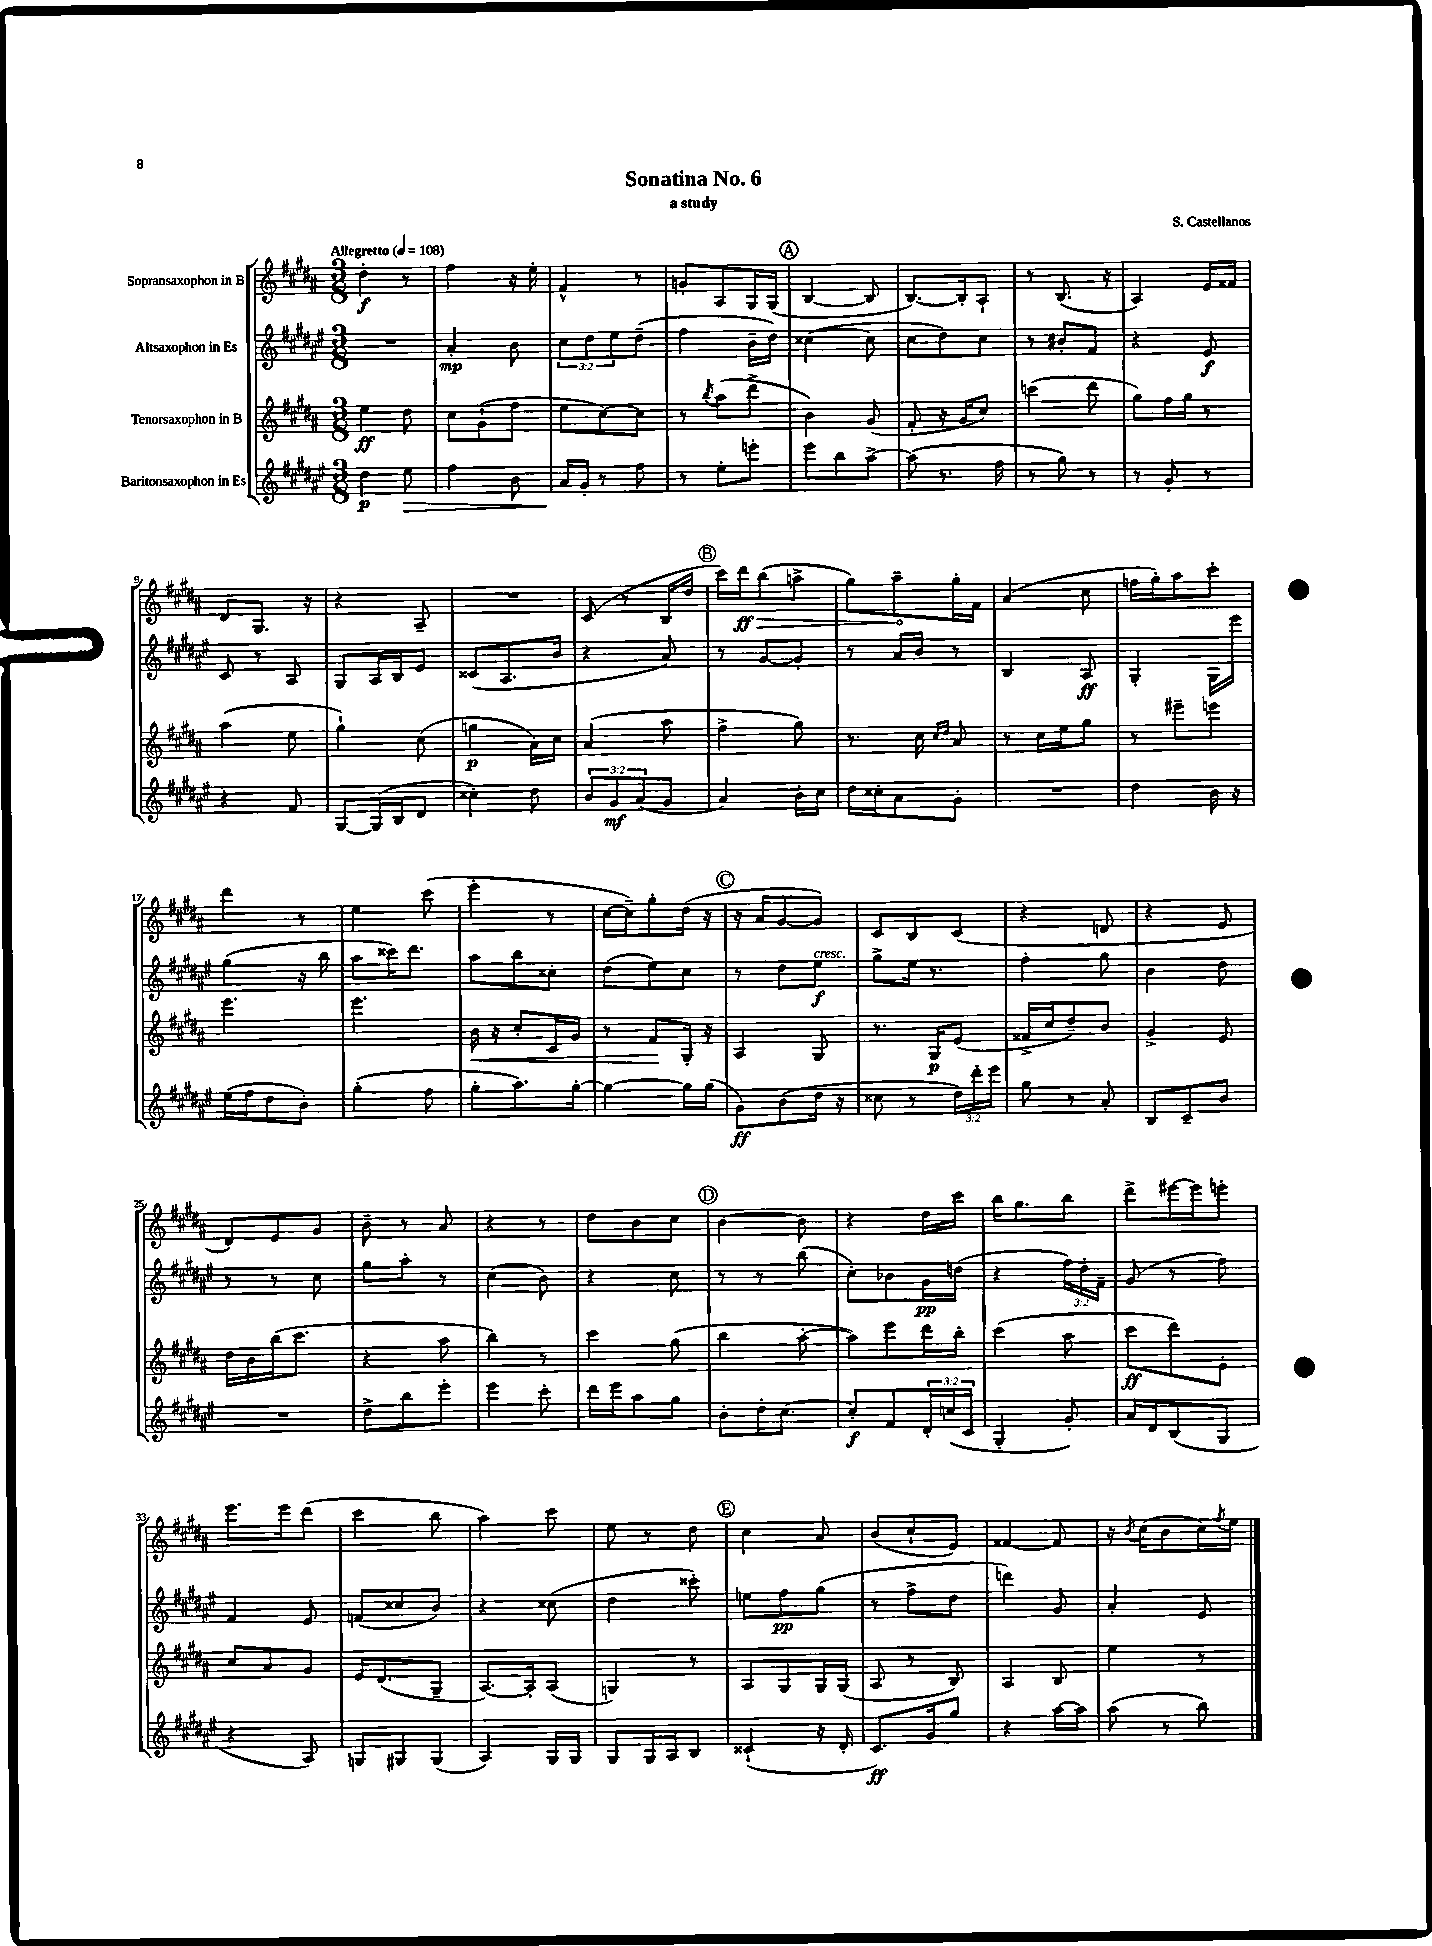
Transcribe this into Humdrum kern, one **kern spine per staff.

**kern	**kern	**kern	**kern
*staff4	*staff3	*staff2	*staff1
*clefG2	*clefG2	*clefG2	*clefG2
*k[f#c#g#d#a#e#]	*k[f#c#g#d#a#]	*k[f#c#g#d#a#e#]	*k[f#c#g#d#a#]
*M3/8	*M3/8	*M3/8	*M3/8
*MM108	*MM108	*MM108	*MM108
4dd#\	4ee\	4.r	4dd#'\
8ee#\	8dd#\	.	8r
=	=	=	=
4ff#\	8cc#\L	4a#'/	4ff#\
.	(8g#`\	.	.
8b\	8ff#\J	8b\	16r
.	.	.	16ee'\
=	=	=	=
16a#/LL	8ee\L	12cc#\L	4f#^^/
16g#'/JJ	.	.	.
.	.	12dd#\	.
8r	[8cc#\)	.	.
.	.	12ee#\	.
8ff#\	8cc#\]J	(8dd#~\J	8r
=	=	=	=
8r	8r	4ff#\	8g'/L
.	8qbb/	.	.
8ee#'\L	(8aa#\L	.	8A#/
8eee'\J	8ddd#^\J	16b~\LL	16G#/L
.	.	16dd#\JJ)	(16G#/JJ
=	=	=	=
8eee#\L	4b\)	([4cc##\	[4B/
8bb\	.	.	.
[8aa#^\J	(8g#/	8cc##\]	8B/]
=	=	=	=
(8aa#\]	8f#'/	8cc#\L	[8.B/L)
8.r	16r	8dd#\)	.
.	16g#/LK	.	16B'/]k
.	8cc#/J)	8cc#\J	8A#`/J
16ff#\	.	.	.
=	=	=	=
8r	(4ccc\	8r	8r
8gg#\)	.	8b#'/L	(8.B/
8r	8ddd#\	8f#/J	.
.	.	.	16r
=	=	=	=
8r	8gg#\L)	4r	4A#/)
8g#'/	16ff#\L	.	.
.	16gg#\JJ	.	.
8r	8r	8e#/	16e/LL
.	.	.	16f##/JJ
=	=	=	=
4r	(4aa#\	8c#/	8d#/L
.	.	8r	8.G#/J
8f#/	8ee\	8A#/	.
.	.	.	16r
=	=	=	=
[8G#/L	4gg#`\)	8G#/L	4r
(16G#/]L	.	16A#/L	.
16B/J	.	16B/J	.
8d#/J	(8cc#\	8e#/J	8A#~/
=	=	=	=
4cc##'\)	4gg\	(8c##/L	4.r
.	.	8.A#/	.
8dd#\	16a#\LL)	.	.
.	16cc#\JJ	16b/Jk	.
=	=	=	=
12b/L	(4a#/	4r	(8c#/
12g#/	.	.	.
.	.	.	8r
(12a#/	.	.	.
8g#/J	8aa#\	8a#/)	16B/LL
.	.	.	16dd#/JJ
=	=	=	=
4a#/)	4ff#^\	8r	16ccc#\LL)
.	.	.	16ddd#\J
.	.	[8g#/L	(8bb\
16b'\LL	8gg#\)	8g#'/]J	8aa^\J
16cc#\JJ	.	.	.
=	=	=	=
16dd#\LL	8.r	8r	8gg#\L)
16cc##'\J	.	.	.
8a#\	.	16a#/LL	8aa#~\
.	16cc#\	16b/JJ	.
.	16qqcc#/LL	.	.
.	16qqdd#/JJ	.	.
8g#'\J	8a#/	8r	16gg#'\L
.	.	.	16f#\JJ
=	=	=	=
4.r	8r	4B/	(4a#/
.	16cc#\LL	.	.
.	16ee\J	.	.
.	8gg#\J	8A#/	8cc#\
=	=	=	=
4dd#\	8r	4G#'/	16ff\LL
.	.	.	16gg#'\J)
.	8eee#~\L	.	8aa#\
16b\	8eee\J	16G#\LL	8ccc#'\J
16r	.	16eee#\JJ	.
=	=	=	=
(16ee#\LL	4.eee\	(4gg#\	4ddd#\
16ff#\J	.	.	.
8dd#\	.	.	.
8b'\J)	.	16r	8r
.	.	16bb\	.
=	=	=	=
(4gg#'\	4.eee\	8aa#\L	4ee\
.	.	16ccc##\K)	.
.	.	8.ddd#\J	.
8ff#\	.	.	(8ccc#\
=	=	=	=
8gg#'\L	16b\	8aa#\L	4eee'\
.	16r	.	.
8.aa#\)	8cc#'/L	8bb\	.
.	16c#/L	8cc##'\J	8r
[16gg#'\Jk	16g#/JJ	.	.
=	=	=	=
4gg#\_	8r	(8dd#\L	[16cc#\LL
.	.	.	16cc#~\]J)
.	8f#/L	8ee#\)	8gg#'\
16gg#\]LL	16G#'/Jk	8cc#\J	(16dd#\Jk
(16gg#\JJ	16r	.	16r
=	=	=	=
8g#\L)	4A#/	8r	16r
.	.	.	16a#/LK
(8b\	.	8dd#\L	[8g#/
16dd#\Jk	8G#/	8ee#\J	8g#/]J)
16r	.	.	.
=	=	=	=
8cc##\	8.r	8gg#^\L	8c#/L
8r	.	16ee#\Jk	8B/
.	16G#/LK	8.r	.
24dd#\LL)	(8e/J	.	(8c#/J
24ddd#'\	.	.	.
24eee#\JJ	.	.	.
=	=	=	=
8gg#\	16f##^/LL	4ff#'\	4r
.	16cc#/J	.	.
8r	8dd#~/)	.	.
8a#'/	8b/J	8gg#\	8d/
=	=	=	=
8B/L	4g#^/	4b\	4r
8c#~/	.	.	.
8b/J	8e/	8dd#\	8e/
=	=	=	=
4.r	16dd#\LL	8r	8d#/L)
.	16b\	.	.
.	(16bb\J	8r	8e/
.	8.ccc#\J	.	.
.	.	8cc#\	8g#/J
=	=	=	=
8dd#^\L	4r	8gg#\L	8b~\
8bb\	.	8aa#'\J	8r
8eee#'\J	8aa#\	8r	8a#/
=	=	=	=
4eee#\	4bb\)	(4cc#\	4r
8ccc#'\	8r	8b\)	8r
=	=	=	=
16ddd#\LL	4ccc#\	4r	8dd#\L
16eee#\J	.	.	.
8aa#\	.	.	8b\
8gg#\J	(8gg#\	8cc#\	8cc#\J
=	=	=	=
8b'\L	4bb\	8r	[4b\
16dd#'\K	.	8r	.
[8.cc#\J	.	.	.
.	[8aa#'\	(8bb\	8b\]
=	=	=	=
8cc#'/]L	8aa#\]L)	8cc#'\L)	4r
8f#/	8eee\	8b-\	.
24d#'/L	16ddd#\L	16g#\L	16dd#\LL
(24cc/	.	.	.
.	16bb'\JJ	(16dd\JJ	16ccc#\JJ
24c#/JJ	.	.	.
=	=	=	=
4G#'/	(4ccc#\	4r	16bb\LK
.	.	.	8.gg#\
8g#'/)	8aa#\	24ff#\LL)	8bb\J
.	.	24dd#'\	.
.	.	24f#~\JJ	.
=	=	=	=
16a#/LL	8ccc#\L	(8g#/	8ddd#^\L
16d#/J	.	.	.
(8B/	8ddd#\)	8r	[16eee#\L
.	.	.	16eee#\]J
8G#/J	8e'\J	8ff#\)	8eee'\J
=	=	=	=
4r	8cc#/L	4f#/	8.eee\L
.	8a#/	.	.
.	.	.	16eee\k
8A#/)	8g#/J	8e#/	(8ddd#\J
=	=	=	=
8G/L	16e/LK	(8f/L	4ccc#\
.	(8.d#/	.	.
8G#/	.	8cc##/	.
(8G#/J	8G#~/J	8b/J)	8bb\
=	=	=	=
4A#/)	[8.A#/L)	4r	4aa#\)
.	16A#'/]k	.	.
16G#/LL	(8A#/J	(8cc##\	8ccc#\
16G#/JJ	.	.	.
=	=	=	=
8G#/L	4G/)	4dd#\	8ee\
16G#/L	.	.	8r
16A#/J	.	.	.
8B/J	8r	8ccc##'\)	8dd#\
=	=	=	=
(4c##`/	8A#/L	8ee\L	4cc#\
.	8G#/	8ff#\	.
16r	16G#/L	(8gg#\J	8a#/
16d#'/	(16G#/JJ	.	.
=	=	=	=
8.c#/L)	8A#/	8r	(8b/L
.	8r	8ff#^\L	8cc#`/
16g#/k	.	.	.
8gg#/J	8B/)	8dd#\J	8e/J)
=	=	=	=
4r	4A#/	4ddd\)	[4f##/
[16aa#\LL	8B/	8g#/	8f##/]
16aa#\]JJ	.	.	.
=	=	=	=
(8aa#\	4ee\	4a#'/	16r
.	.	.	8qb/
.	.	.	(16cc#\LK
8r	.	.	8b\
8bb\)	8r	8e#/	16cc#\L)
.	.	.	8qff#/
.	.	.	16ee\JJ
==	==	==	==
*-	*-	*-	*-
